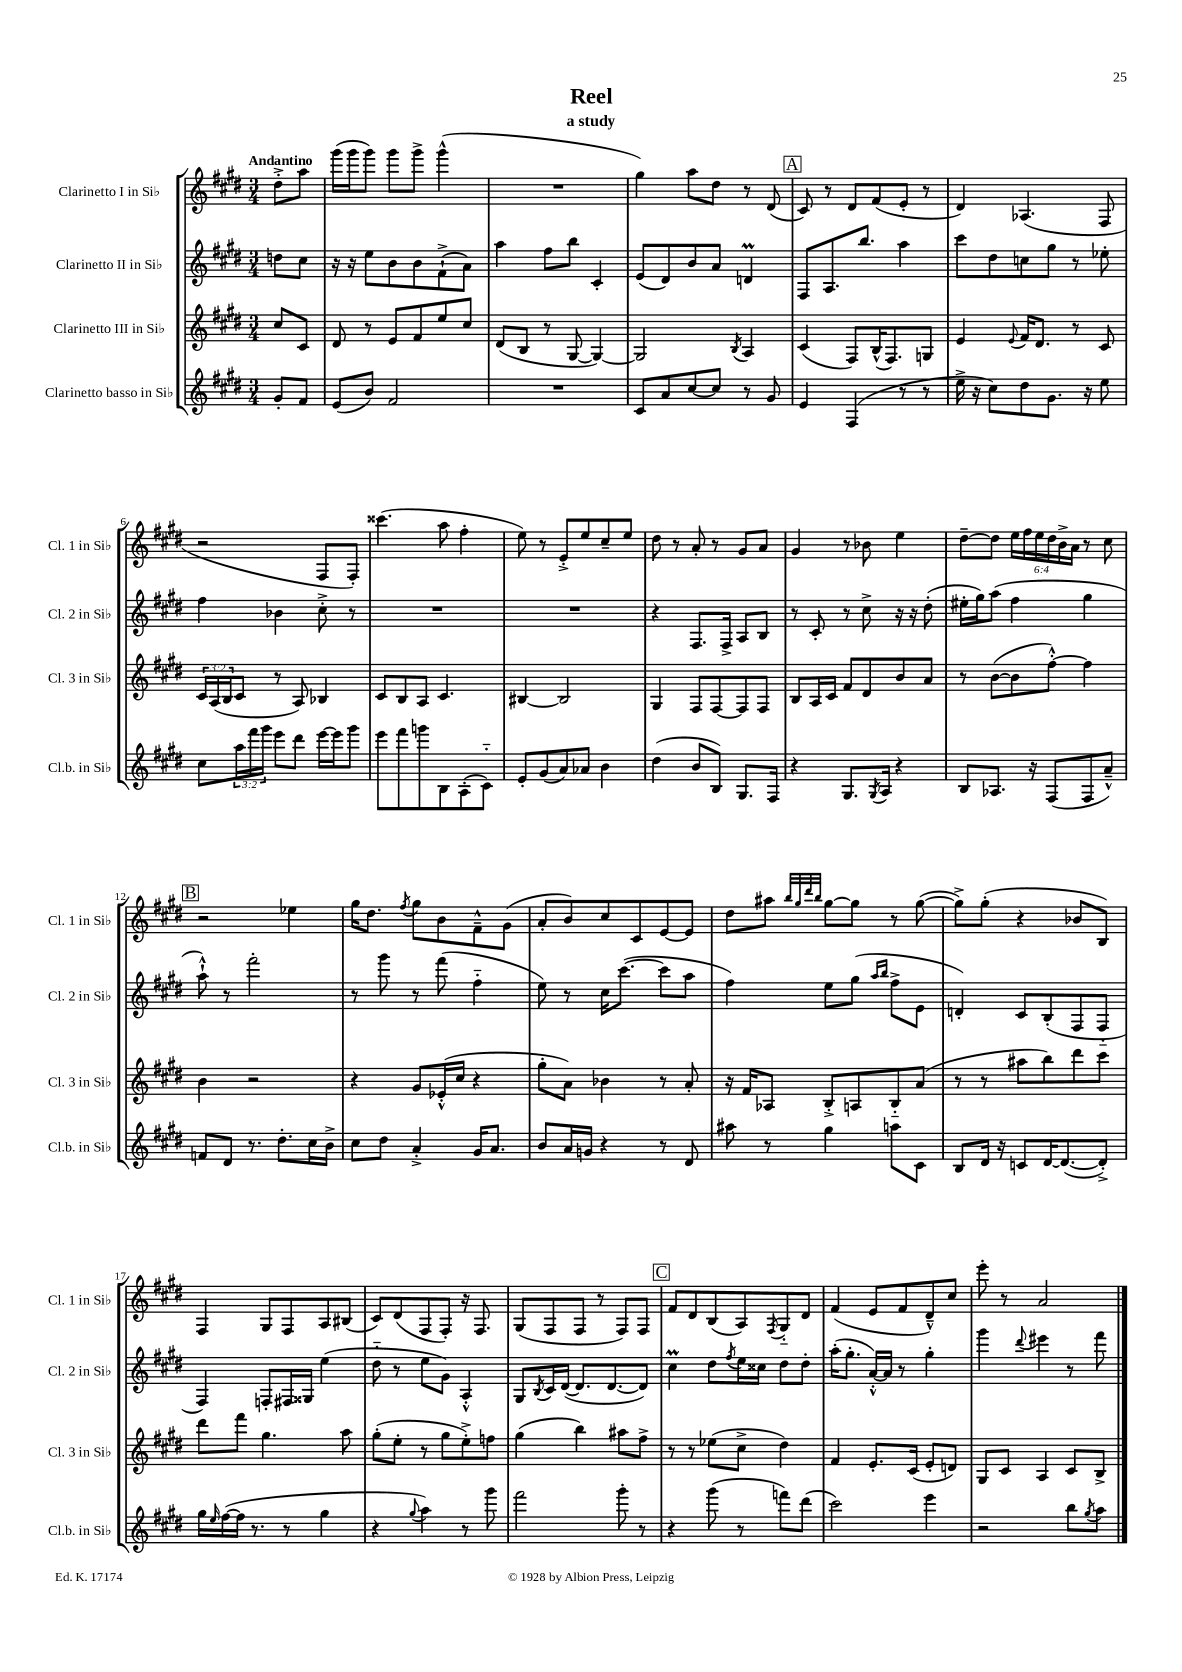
\header { title = "Reel" subtitle = "a study" }
<<
\new StaffGroup <<
\new Staff = "s0" \with { instrumentName = "Clarinetto I in Sib" shortInstrumentName = "Cl. 1 in Sib" } {
    \clef treble \key e \major \numericTimeSignature \time 3/4 \override Staff.TupletNumber.text = #tuplet-number::calc-fraction-text \partial 4 \tempo "Andantino"
    dis''8-.-> a''8 |
    gis'''16( gis'''16 gis'''8) gis'''8 gis'''8-> gis'''4-^( |
    R2. |
    gis''4) a''8 dis''8 r8 dis'8( |
    \mark \markup { \box "A" } cis'8) r8 dis'8 fis'8( e'8-. r8 |
    dis'4) aes4.( fis8 |
    r2 fis8 fis8-.) |
    cisis'''4.( a''8 fis''4-. |
    e''8) r8 e'8-.-> e''8 cis''8-- e''8 |
    dis''8 r8 a'8-. r8 gis'8 a'8 |
    gis'4 r8 bes'8 e''4 |
    dis''8~-- dis''8 \tuplet 6/4 { e''16 fis''16 e''16 dis''16 b'16-> a'16 } r8 cis''8 |
    \mark \markup { \box "B" } r2 ees''4 |
    gis''16 dis''8. \acciaccatura { fis''8 } gis''8 b'8 fis'8---^ gis'8( |
    a'8-. b'8) cis''8 cis'8 e'8~ e'8 |
    dis''8 ais''8 \grace { b''32 gis''32 dis'''32 b''32 } gis''8~ gis''8 r8 gis''8~( |
    gis''8->) gis''8-.( r4 bes'8 b8) |
    fis4 gis8 fis8 a8 bis8( |
    cis'8) dis'8( fis8 fis8-.) r16 fis8. |
    gis8( fis8 fis8 r8 fis8) fis8 |
    \mark \markup { \box "C" } fis'8 dis'8 b8( a8) \acciaccatura { fis8 } gis8-_ dis'8 |
    fis'4( e'8 fis'8 dis'8---^) cis''8 |
    e'''8-. r8 a'2 \bar "|." |
}
\new Staff = "s1" \with { instrumentName = "Clarinetto II in Sib" shortInstrumentName = "Cl. 2 in Sib" } {
    \clef treble \key e \major \numericTimeSignature \time 3/4 \partial 4
    d''8 cis''8 |
    r16 r16 e''8 b'8 b'8 fis'8-!->( a'8) |
    a''4 fis''8 b''8 cis'4-. |
    e'8( dis'8) b'8 a'8 d'4\prall |
    \mark \markup { \box "A" } fis8 a8. b''8. a''4 |
    cis'''8 dis''8 c''8 gis''8 r8 ees''8-. |
    fis''4 bes'4 cis''8-.-> r8 |
    R2. |
    R2. |
    r4 fis8. fis16-> a8 b8 |
    r8 cis'8-. r8 cis''8-> r16 r16 dis''8-.( |
    eis''16-. gis''16) a''8( fis''4 gis''4 |
    \mark \markup { \box "B" } a''8-!-^) r8 fis'''2-. |
    r8 gis'''8 r8 fis'''8( fis''4-_ |
    e''8) r8 cis''16 cis'''8.~( cis'''8 a''8 |
    fis''4) e''8 gis''8( \grace { a''16 b''16 } fis''8-> e'8 |
    d'4-.) cis'8 b8-.( fis8 fis8-_ |
    fis4) f8-. fis16 gisis16 e''4( |
    dis''8-_ r8 e''8 gis'8) a4-.-^ |
    gis8 \acciaccatura { b8 } cis'16 dis'16~( dis'8. dis'8.~ dis'8) |
    \mark \markup { \box "C" } cis''4\prall dis''8 \acciaccatura { fis''8 } e''16 cisis''16 dis''8 dis''8-. |
    a''16-.( gis''8.-. a'16~-.-^) a'16 r8 gis''4-. |
    gis'''4 \appoggiatura { dis'''8 } eis'''4 r8 fis'''8 \bar "|." |
}
\new Staff = "s2" \with { instrumentName = "Clarinetto III in Sib" shortInstrumentName = "Cl. 3 in Sib" } {
    \clef treble \key e \major \numericTimeSignature \time 3/4 \override Staff.TupletNumber.text = #tuplet-number::calc-fraction-text \partial 4
    cis''8 cis'8 |
    dis'8 r8 e'8 fis'8 e''8 cis''8 |
    dis'8( b8 r8 gis8~ gis4~) |
    gis2 \acciaccatura { b8 } a4 |
    \mark \markup { \box "A" } cis'4( fis8) b16-^( fis8.) g8 |
    e'4 \appoggiatura { e'8 } fis'16 dis'8. r8 cis'8 |
    \tuplet 3/2 { cis'16 a16( b16 } cis'8 r8 a8) bes4 |
    cis'8 b8 a8 cis'4. |
    bis4~ bis2 |
    gis4 fis8 fis8~ fis8 fis8 |
    b8 a16 cis'16 fis'8 dis'8 b'8 a'8 |
    r8 b'8~( b'8 fis''8~-.-^) fis''4 |
    \mark \markup { \box "B" } b'4 r2 |
    r4 gis'8 ees'16-.-^( cis''16 r4 |
    gis''8-. a'8) bes'4 r8 a'8-. |
    r16 fis'16 aes8 b8-.-> a8 b8-_ a'8( |
    r8 r8 ais''8 b''8) dis'''8 cis'''8 |
    dis'''8 fis'''8 gis''4. a''8 |
    gis''8-.( e''8-. r8 gis''8 e''8-.->) f''8 |
    gis''4( b''4) ais''8 fis''8-> |
    \mark \markup { \box "C" } r8 r8 ees''8( cis''8-> dis''4) |
    fis'4 e'8.-. cis'16( e'8-. d'8) |
    gis8 cis'8 a4 cis'8 b8-> \bar "|." |
}
\new Staff = "s3" \with { instrumentName = "Clarinetto basso in Sib" shortInstrumentName = "Cl.b. in Sib" } {
    \clef treble \key e \major \numericTimeSignature \time 3/4 \override Staff.TupletNumber.text = #tuplet-number::calc-fraction-text \partial 4
    gis'8-. fis'8 |
    e'8( b'8) fis'2 |
    R2. |
    cis'8 a'8 cis''8~ cis''8 r8 gis'8 |
    \mark \markup { \box "A" } e'4 fis4( r8 r8 |
    e''16-> r16 cis''8) dis''8 gis'8. r16 e''8 |
    cis''8 \tuplet 3/2 { a''16 fis'''16 gis'''16 } e'''8 dis'''8 e'''16~ e'''16 gis'''8 |
    e'''8 fis'''8 g'''8 b8 a8-.( cis'8-_) |
    e'8-. gis'8( a'8) aes'8 b'4 |
    dis''4( b'8 b8) gis8. fis16 |
    r4 gis8. \acciaccatura { gis8 } a16 r4 |
    b8 aes8. r16 fis8( fis8 a'8---^) |
    \mark \markup { \box "B" } f'8 dis'8 r8. dis''8.-. cis''16 b'16-> |
    cis''8 dis''8 a'4-.-> gis'16 a'8. |
    b'8 a'16 g'16 r4 r8 dis'8 |
    ais''8 r8 gis''4 a''8 cis'8 |
    b8 dis'16 r16 c'8 dis'16~ dis'8.~( dis'8-.->) |
    gis''16 \grace { e''16 } fis''16~( fis''16 r8. r8 gis''4 |
    r4 \appoggiatura { gis''8 } a''4) r8 gis'''8 |
    fis'''2 gis'''8-. r8 |
    \mark \markup { \box "C" } r4 gis'''8( r8 f'''8) dis'''8( |
    cis'''2) e'''4 |
    r2 b''8 \acciaccatura { gis''8 } a''8 \bar "|." |
}
>>
>>
